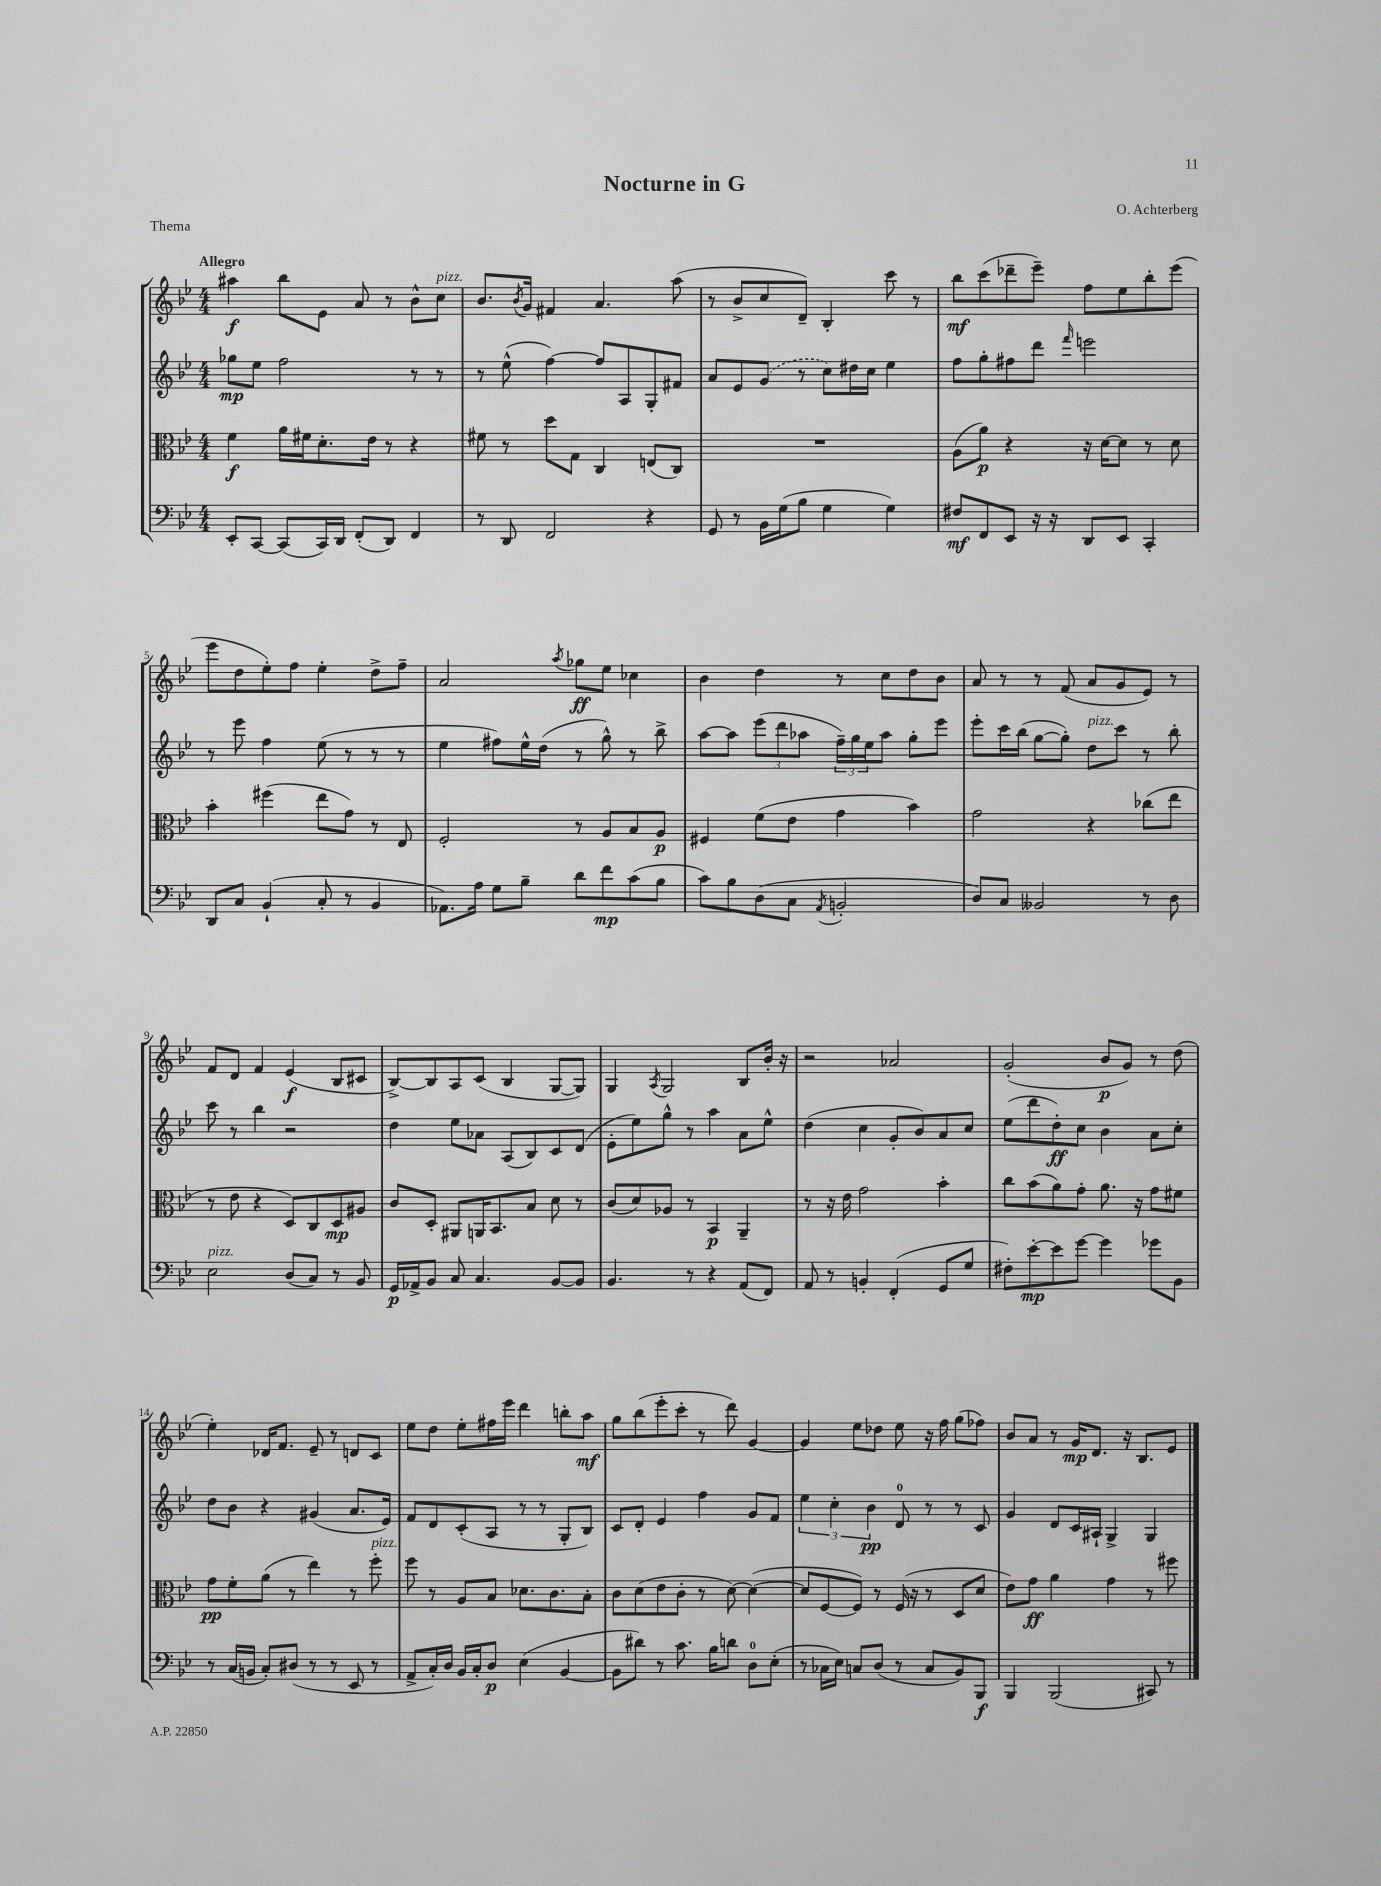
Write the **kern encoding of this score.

**kern	**kern	**kern	**kern
*staff4	*staff3	*staff2	*staff1
*clefF4	*clefC3	*clefG2	*clefG2
*k[b-e-]	*k[b-e-]	*k[b-e-]	*k[b-e-]
*M4/4	*M4/4	*M4/4	*M4/4
8EE-'	4f	8gg-	4aa#
[8CC	.	8ee-	.
(8CC]	16a	2ff	8bb-
.	16f#	.	.
16CC)	8.d'	.	8e-
16DD	.	.	.
(8FF'	.	.	8a
.	16e-	.	.
8DD)	8r	.	8r
4FF	4r	8r	8b-^^
.	.	8r	8cc
=	=	=	=
8r	8f#	8r	8.b-
8DD	8r	(8ee-^^	.
.	.	.	8qb-
.	.	.	16g
2FF	8dd	[4ff)	4f#
.	8G	.	.
.	4C	8ff]	4.a
.	.	8A	.
4r	(8E	8G'	.
.	8C)	8f#	(8aa
=	=	=	=
8GG	1r	8a	8r
8r	.	8e-	8b-^
16BB-	.	(8g	8cc
(16G	.	.	.
8B-	.	8r	8d~)
4G	.	8cc)	4B-'
.	.	16dd#	.
.	.	16cc	.
4G)	.	4ee-	8ccc
.	.	.	8r
=	=	=	=
8F#	(8A	8ff	8bb-
8FF	8a)	8gg'	(8ccc
8EE-	4r	8ff#	8ddd-~
16r	.	8ddd	8eee-~)
16r	.	.	.
.	.	16qqfff	.
8DD	16r	2eee	8ff
.	[16d	.	.
8EE-	8d]	.	8ee-
4CC'	8r	.	8bb-'
.	8d	.	(8eee-
=	=	=	=
8DD	4b-'	8r	8eee-
8C	.	8eee-	8dd
(4BB-`	(4ff#	4ff	8ee-')
.	.	.	8ff
8C'	8ee-	(8ee-	4ee-'
8r	8g)	8r	.
4BB-	8r	8r	8dd^
.	8E-	8r	8ff~
=	=	=	=
8.AA-)	2F'	4ee-	2a
16A	.	.	.
8G	.	8ff#)	.
8B-~	.	16ee-^^	.
.	.	(16dd	.
.	.	.	8qaa
8d	8r	8r	8gg-
8f	8A	8gg^^)	8ee-
(8c	8B-	8r	4cc-
8B-	8A	8bb-^	.
=	=	=	=
8c)	4F#	[8aa	4b-
8B-	.	8aa]	.
(8D	(8f	(12eee-	4dd
.	.	12ddd	.
8C	8e-	.	.
.	.	12aa-	.
8qAA	.	.	.
2BB'	4g	24ff~)	8r
.	.	24gg	.
.	.	24ee-	.
.	.	8aa-	8cc
.	4b-)	8gg'	8dd
.	.	8eee-	8b-
=	=	=	=
8D)	2g	8eee-'	8a
8C	.	16ccc	8r
.	.	(16bb-	.
2BB--	.	[8gg	8r
.	.	8gg'])	(8f
.	4r	8dd	8a
.	.	8ccc	8g
8r	(8cc-	8r	8e-)
8D	8ee-	8bb-'	8r
=	=	=	=
2E-	8r	8ccc	8f
.	8e-	8r	8d
.	4r	4bb-	4f
(8D	8D)	2r	(4e-
8C)	8C	.	.
8r	8D	.	8B-
8BB-	8A#	.	8c#
=	=	=	=
16GG	8c	4dd	[8B-^)
16AA-^	.	.	.
8BB-	8D'	.	8B-]
8C	8AA#	8ee-	8A
4.C	16AA	8a-	(8c
.	8.BB-	.	.
.	.	(8A	4B-
.	8B-	8B-)	.
[8BB-	8d	8c	[8G
8BB-]	8r	(8d	8G])
=	=	=	=
4.BB-	(8c	8e-'	4G
.	8d)	8ee-)	.
.	.	.	8qA
.	8A-	8gg^^	2G
8r	8r	8r	.
4r	4BB-	4aa	.
(8AA	4AA~	8a	8B-
8FF)	.	8ee-^^	16b-'
.	.	.	16r
=	=	=	=
8AA	8r	(4dd	2r
8r	16r	.	.
.	16e-	.	.
4BB'	2g	4cc	.
(4FF'	.	8g'	2a-
.	.	8b-)	.
8GG	4b-'	8a	.
8G	.	8cc	.
=	=	=	=
8F#')	8cc	(8ee-	(2g'
[8e-'	(8b-	8ddd	.
8e-]	8a)	8dd')	.
[8g	8g'	8cc	.
4g]	8.a	4b-	8b-
.	.	.	8g)
.	16r	.	.
8g-	8g	8a	8r
8BB-	8f#	8cc'	(8dd
=	=	=	=
8r	8g	8dd	4ee-')
(16C	8f'	8b-	.
16BB	.	.	.
8C')	(8a	4r	16d-
.	.	.	8.f
(8D#	8r	.	.
8r	4ee-)	(4g#	8e-~
8r	.	.	8r
8EE-	8r	8.a	8d
8r	8ff'	.	8c
.	.	16e-)	.
=	=	=	=
8AA^	8ff	8f	8ee-
16C')	8r	8d	8dd
16D	.	.	.
16BB-	8A	(8c'	8ee-'
16C'	.	.	.
8D	8B-	8A	16ff#
.	.	.	16eee-
(4E-	8.d-	8r	4ddd
.	.	8r	.
.	8.c	.	.
[4BB-	.	8G'	8bb'
.	8B-'	8B-)	8aa
=	=	=	=
8BB-]	8c	8c	8gg
8d#)	(8d	8d'	(8bb-
8r	8e-	4e-	8eee-'
8.c	8c'	.	8ccc'
.	8r	4ff	8r
16B-	.	.	.
8d	[8d)	.	8ddd)
8D	(4d_	8g	[4g
(8E-'	.	8f	.
=	=	=	=
8r	8d]	6ee-	4g]
16C-	[8F	.	.
.	.	6cc'	.
16E-)	.	.	.
8C	8F])	.	8ee-
.	.	6b-	.
(8D	8r	.	8dd-
8r	(16F	8d	8ee-
.	16r	.	.
8C	8r	8r	16r
.	.	.	16ff
8BB-)	8D	8r	(8gg
8BBB-	8d	8c	8ff-)
=	=	=	=
4BBB-	8e-)	4g	8b-
.	8g	.	8a
(2BBB-	4a	8d	8r
.	.	16c	16g
.	.	16A#`	8.d
.	4g	4G^	.
.	.	.	16r
.	.	.	8.B-
8CC#)	8r	4G	.
8r	8ff#	.	8e-
==	==	==	==
*-	*-	*-	*-
